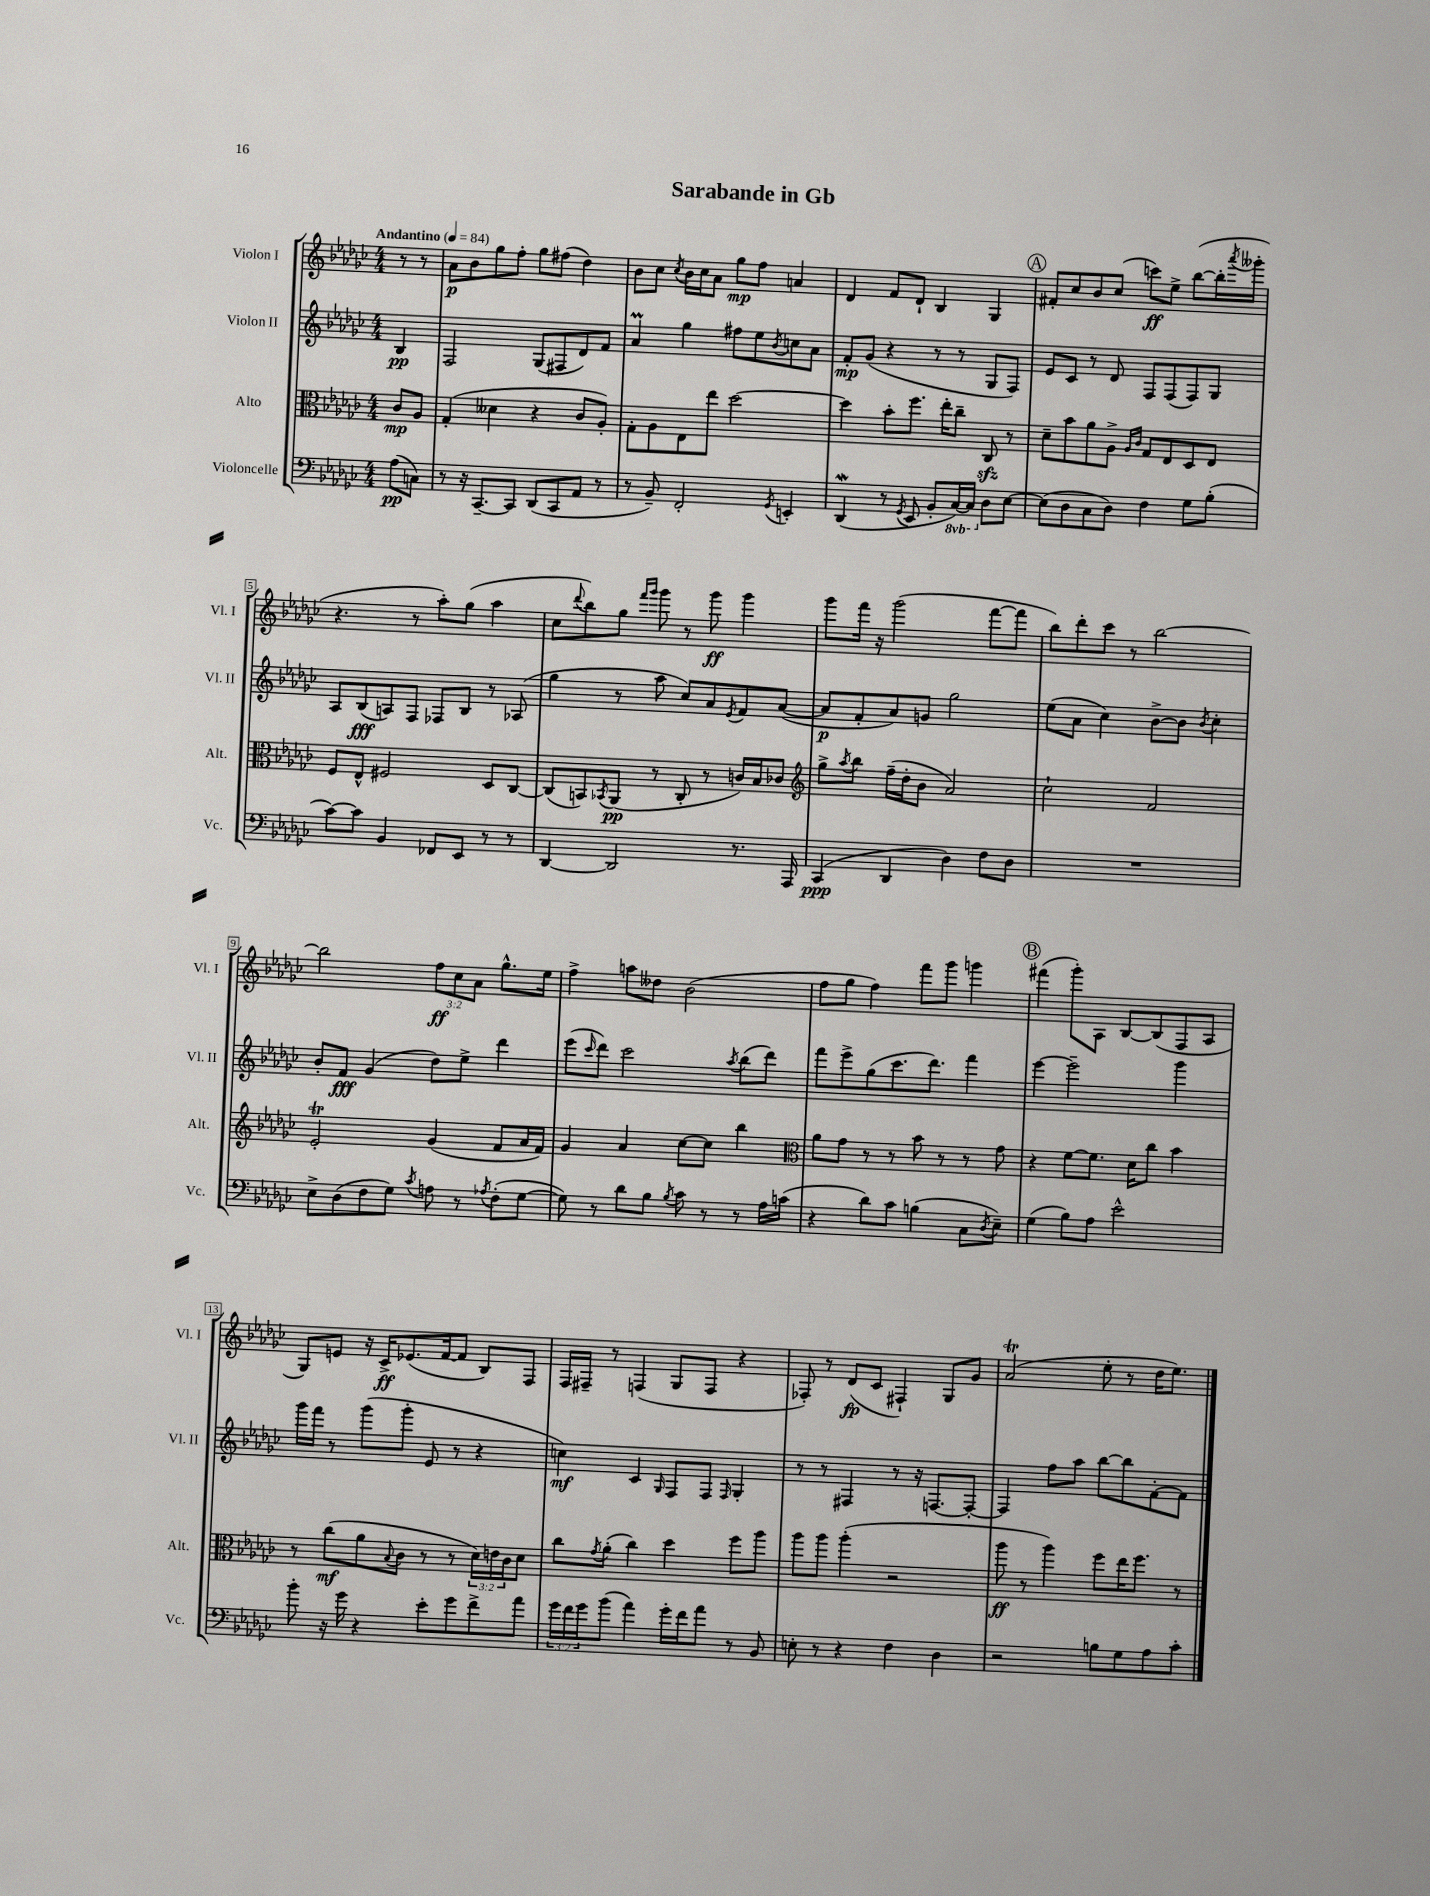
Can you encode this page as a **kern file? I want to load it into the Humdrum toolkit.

**kern	**kern	**kern	**kern
*staff4	*staff3	*staff2	*staff1
*clefF4	*clefC3	*clefG2	*clefG2
*k[b-e-a-d-g-c-]	*k[b-e-a-d-g-c-]	*k[b-e-a-d-g-c-]	*k[b-e-a-d-g-c-]
*M4/4	*M4/4	*M4/4	*M4/4
*MM84	*MM84	*MM84	*MM84
(8A-	8c-	4B-	8r
8C)	8A-	.	8r
=	=	=	=
8r	(4G-'	2F	8a-
16r	.	.	8b-
[8.CC-~	.	.	.
.	4d--	.	8gg-
8CC-]	.	.	8ff'
(8DD-	4r	(8G-	8gg-
8CC-	.	8F#	(8ff#
8AA-	8c-	8d-)	4dd-)
8r	8A-')	8f	.
=	=	=	=
8r	8G-'	4a-	8b-
8BB-~)	8A-	.	8cc-
.	.	.	8qcc-
2FF'	8E-	4gg-	16b-
.	.	.	16cc-
.	8ee-	.	8a-
.	[2dd-	8ff#	8gg-
.	.	8ee-	8ff
8qGG-	.	8qb-	.
4EE'	.	8cc	4a
.	.	8a-	.
=	=	=	=
(4DD-	4dd-]	8f'	4d-
.	.	(8g-	.
8r	8b-'	4r	8f
8qGG-	.	.	.
8EE-	8.ff	.	8d-`
8BB-'	.	8r	4B-
.	16ee-'	.	.
[16CC-)	8cc-~	8r	.
16CC-]	.	.	.
8D-	8C-	8G-	4G-
[8E-	8r	8F)	.
=	=	=	=
(8E-]	8d-~	8e-	8f#'
8D-	8b-	8c-	8cc-
8C-	8a-	8r	8b-
8D-)	8A-^	8d-	(8cc-
.	16qqA-	.	.
.	16qqc-	.	.
4F	8G-	8F	8ccc)
.	8E-	(8F	8ee-^
8G-	8D-	8F)	([8bb-
(8B-'	8E-	8G-	16bb-']
.	.	.	8qaaa-
.	.	.	16ggg--'
=	=	=	=
[8c-)	8F	8A-	4.r
8c-]	8E-^^	(8B-	.
4BB-	2F#	8A)	.
.	.	8F	8r
8FF-	.	8F-	8aa-')
8EE-	.	8B-	(8gg-
8r	8D-	8r	4aa-
8r	[8C-	(8A-	.
=	=	=	=
[4DD-	(8C-]	4gg-	8cc-
.	.	.	8qqddd-
.	8BB)	.	8bb-)
.	8qBB-	.	.
2DD-]	(8AA-	8r	8gg-
.	.	.	16qqfff
.	.	.	16qqggg-
.	8r	8aa-	8ggg-
.	8C-'	8cc-)	8r
.	8r	8a-	8ggg-
.	.	8qe-	.
8.r	16c)	8f	4ggg-
.	16B-	.	.
.	8c-	([8a-	.
16AAA-	.	.	.
=	=	=	=
*	*clefG2	*	*
(4CC-	8gg-^	8a-]	8ggg-
.	8qaa-	.	.
.	8bb-	8f'	16fff
.	.	.	16r
4DD-	(16ff~	8a-)	(2ggg-
.	16dd-'	.	.
.	8b-	8g	.
4D-)	2a-)	2gg-	.
8F	.	.	[8fff
8D-	.	.	8fff]
=	=	=	=
1r	2cc-`	(8ee-	8bb-)
.	.	8a-	8ddd-'
.	.	4cc-)	8ccc-
.	.	.	8r
.	2f	[8b-^	[2bb-
.	.	8b-]	.
.	.	8qb-	.
.	.	4cc-'	.
=	=	=	=
8E-^	2e-'	8b-'	2bb-]
(8D-	.	8f	.
8F	.	(4g-	.
8G-)	.	.	.
8qc-	.	.	.
8A	(4g-	8dd-)	12ff
.	.	.	12cc-
8r	.	8ee-^	.
.	.	.	12a-
8qA-	.	.	.
(8F'	8f	4ddd-	8.gg-^^
[8G-	16a-	.	.
.	16f)	.	16ee-
=	=	=	=
8G-])	4g-	(8eee-	4ff^
.	.	16qqccc-	.
8r	.	8ddd-)	.
8d-	4a-	2ccc-	8aa
8B-	.	.	8dd--
8qB-	.	.	.
8c-	[8cc-	.	(2b-
8r	8cc-]	.	.
.	.	8qaa-	.
8r	4bb-	(8bb-	.
16A-	.	8ddd-)	.
(16c	.	.	.
=	=	=	=
*	*clefC3	*	*
4r	8a-	8fff	8ff
.	8g-	8eee-^	8gg-
8d-)	8r	(8gg-	4ff)
8c-	8r	8.ccc-	.
(4B	8b-	.	8fff
.	.	8.ddd-)	.
.	8r	.	8ggg-
8C-	8r	4fff	4ggg
8qD-	.	.	.
8E-~)	8g-	.	.
=	=	=	=
(4G-	4r	[4eee-	(4fff#
8B-)	[8f	2eee-~]	8ggg-')
8A-	8.f]	.	8A-
2e-^^	.	.	[8B-
.	16d-	.	.
.	8cc-	.	(8B-]
.	4b-	4ggg-	8F
.	.	.	8A-
=	=	=	=
8b-'	8r	16ggg-	8G-)
.	.	16fff	.
16r	(8cc-	8r	8e
16g-	.	.	.
4r	8a-	(8ggg-	16r
.	.	.	16c-^
.	8qqB-	.	.
.	8c-	8ggg-'	(8.e-
8e-'	8r	8e-	.
.	.	.	[16f
8g-	8r	8r	8f]
8f^	24d-)	4r	8B-)
.	24e	.	.
.	24c-	.	.
8a-	8d-	.	8F
=	=	=	=
24g-	8cc-	4cc)	16F
24f	.	.	.
.	.	.	16F#~
24g-	.	.	.
.	8qg-	.	.
(8b-	(8a-'	.	8r
4a-)	4cc-)	4c-	(4F
.	.	16qqG-	.
16g-'	4dd-	8F	8G-
16f	.	.	.
8a-	.	8F	8F
.	.	16qqF	.
8r	8ff	4G-'	4r
8BB-	8aa-	.	.
=	=	=	=
8E'	8aa-	8r	8F-')
8r	8aa-	8r	8r
4r	(4aa-'	4F#	(8d-
.	.	.	8c-
4F	2r	8r	4F#`)
.	.	16r	.
.	.	[8.F	.
4D-	.	.	8G-
.	.	8F'_	8g-
=	=	=	=
2r	8aa-	4F]	(2a-
.	8r	.	.
.	4aa-)	8ff	.
.	.	8aa-	.
8B	8ff	[8bb-	8ee-'
8G-	16ee-	8bb-]	8r
.	8.ff	.	.
8A-	.	[8f'	16dd-
.	.	.	8.ee-)
8c-'	8r	8f]	.
==	==	==	==
*-	*-	*-	*-
